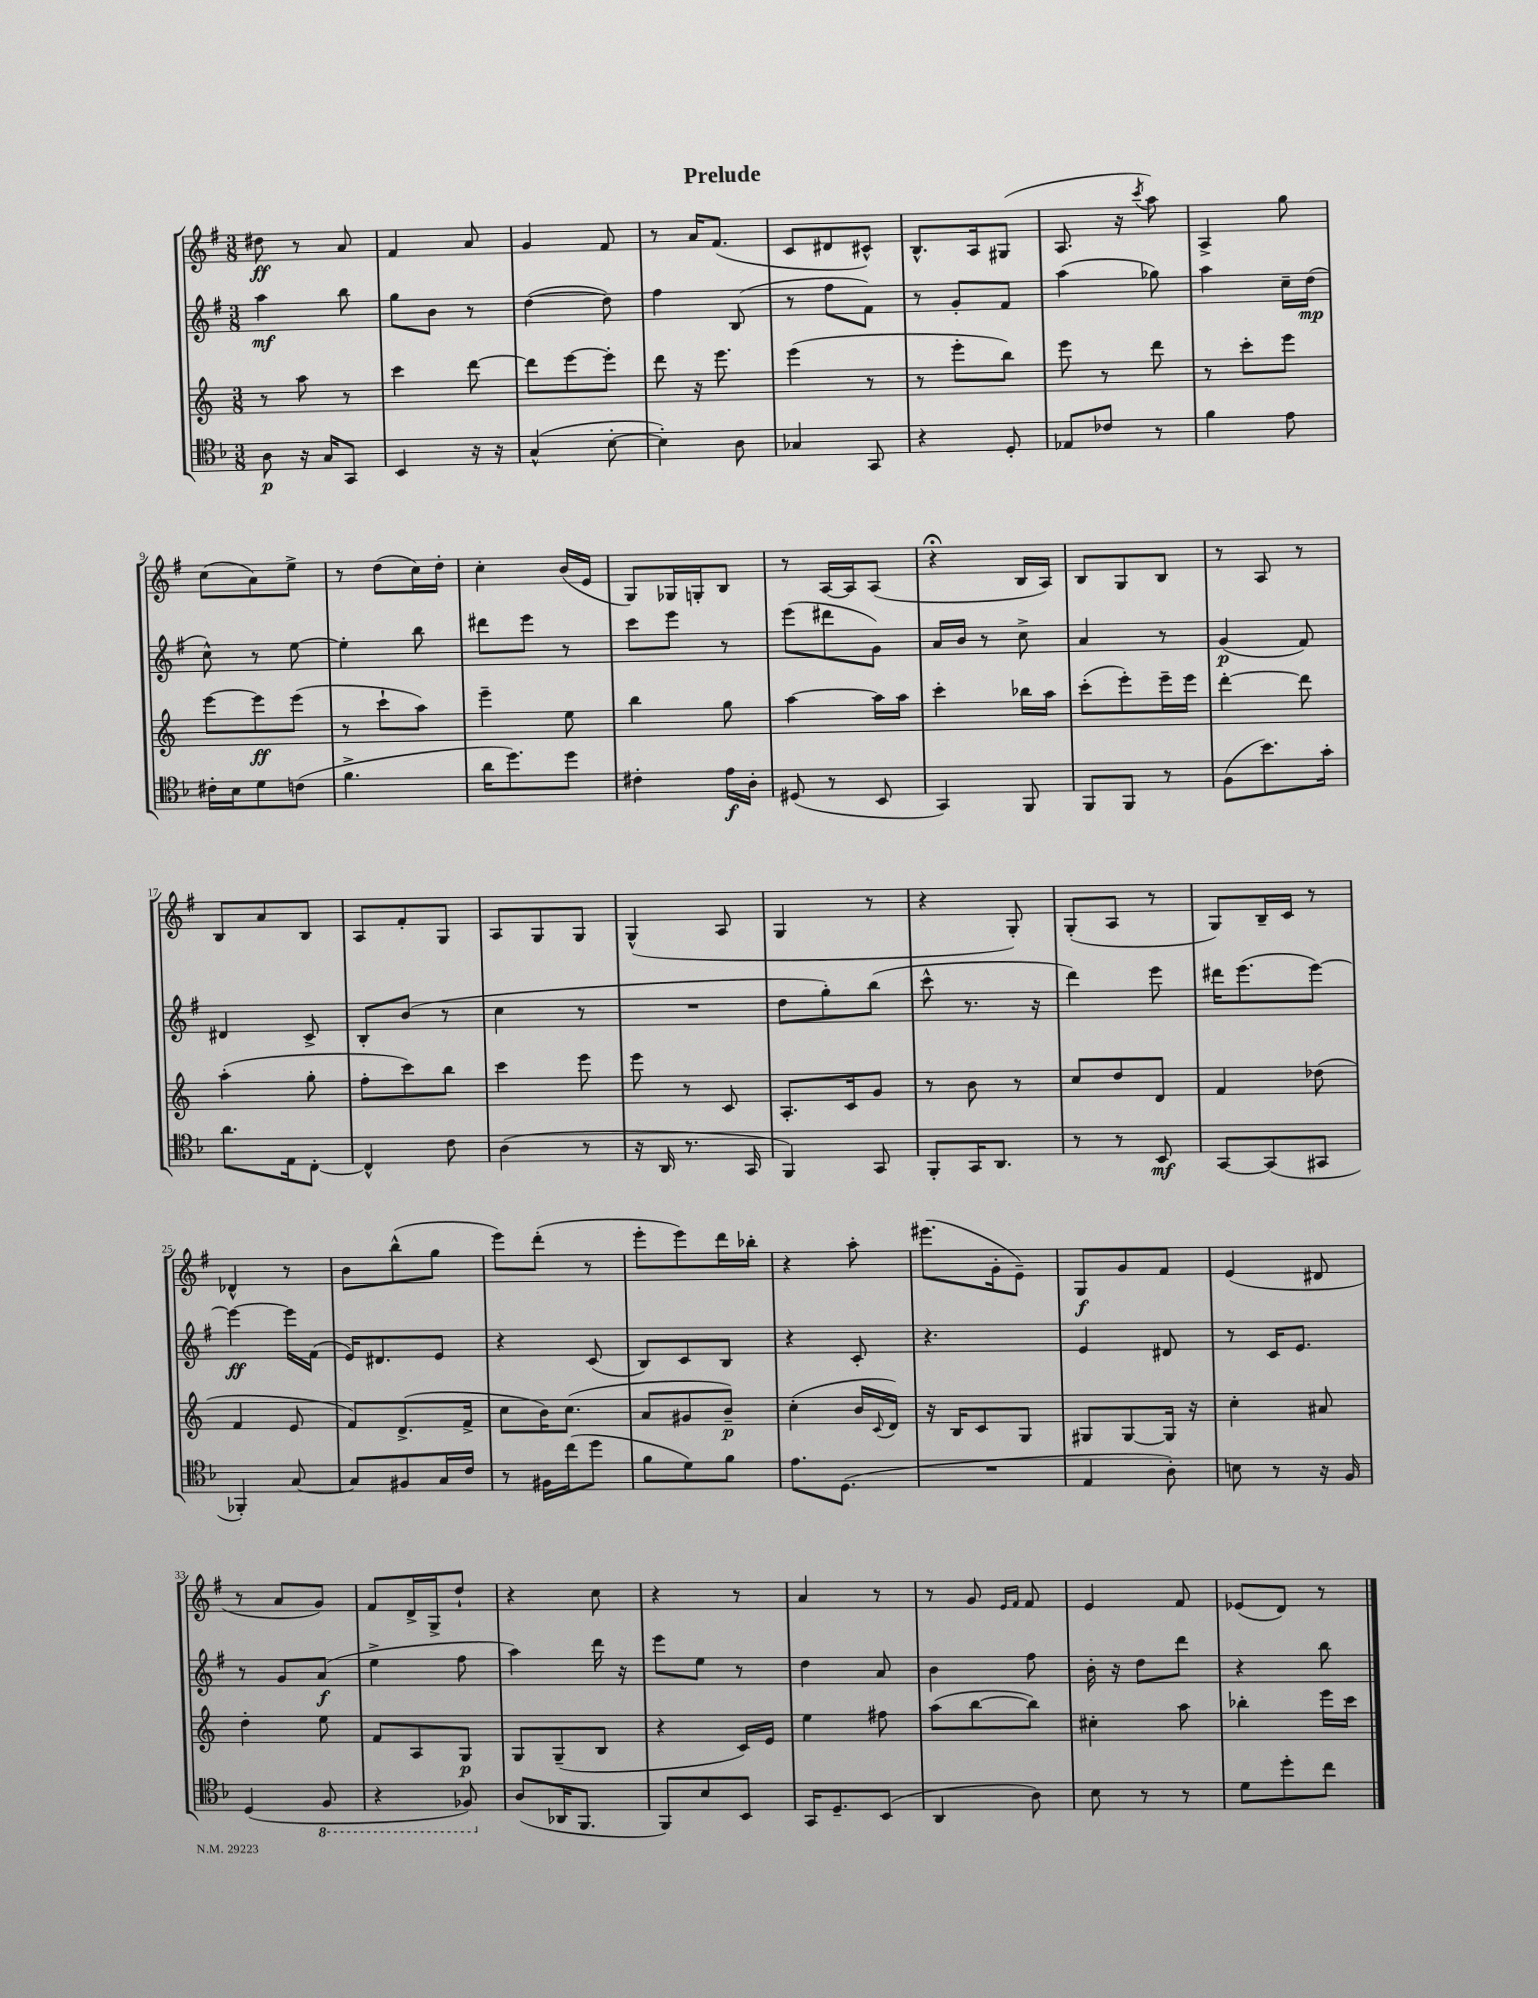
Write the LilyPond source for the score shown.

\header { title = "Prelude" }
<<
\new StaffGroup <<
\new Staff = "s0" {
    \clef treble \key g \major \numericTimeSignature \time 3/8
    dis''8\ff r8 a'8 |
    fis'4 a'8 |
    g'4 fis'8 |
    r8 a'16 fis'8.( |
    c'8 dis'8 cis'8-^) |
    b8.-^ a16 gis8( |
    a8. r16 \acciaccatura { c'''8 } a''8) |
    a4-> g''8 |
    c''8( a'8) e''8-> |
    r8 d''8( c''16) d''16-. |
    c''4-. b'16( e'16 |
    g8) ges16 g16-. b8 |
    r8 a16~ a16 a8( |
    r4\fermata b16 a16) |
    b8 g8 b8 |
    r8 a8 r8 |
    b8 a'8 b8 |
    a8 fis'8-. g8 |
    a8 g8 g8 |
    g4-^( a8 |
    g4 r8 |
    r4 g8-.) |
    g8-.( a8 r8 |
    g8) b16-- c'16 r8 |
    des'4-^ r8 |
    b'8 b''8-^( g''8 |
    e'''8) d'''8-.( r8 |
    e'''8-. e'''8) d'''16 bes''16-. |
    r4 a''8-. |
    eis'''8.( g'16-. e'8--) |
    g8\f g'8 fis'8 |
    e'4( dis'8 |
    r8 a'8 g'8) |
    fis'8 d'16-> g16-> d''8-! |
    r4 c''8 |
    r4 r8 |
    a'4 r8 |
    r8 g'8 \grace { e'16 fis'16 } fis'8 |
    e'4 fis'8 |
    ees'8( d'8) r8 \bar "|." |
}
\new Staff = "s1" {
    \clef treble \key g \major \numericTimeSignature \time 3/8
    a''4\mf b''8 |
    g''8 b'8 r8 |
    d''4~( d''8) |
    fis''4 b8( |
    r8 fis''8 fis'8) |
    r8 g'8-. fis'8 |
    a''4( ges''8) |
    a''4 c''16-- d''16\mp( |
    c''8-^) r8 e''8~ |
    e''4-. b''8 |
    dis'''8 e'''8 r8 |
    c'''8 e'''8 r8 |
    e'''8( dis'''8 g'8) |
    a'16 b'16 r8 c''8-> |
    a'4 r8 |
    g'4\p( fis'8) |
    dis'4 c'8-> |
    b8-. b'8( r8 |
    c''4 r8 |
    R4. |
    d''8 g''8-.) b''8( |
    c'''8-^ r8. r16 |
    d'''4) e'''8 |
    dis'''16 e'''8.( e'''8~) |
    e'''4~\ff e'''16 fis'16( |
    e'16) dis'8. e'8 |
    r4 c'8( |
    b8) c'8 b8 |
    r4 c'8-. |
    r4. |
    e'4 dis'8 |
    r8 c'16 e'8. |
    r8 g'8 a'8\f( |
    e''4-> fis''8 |
    a''4) d'''16 r16 |
    e'''8 e''8 r8 |
    d''4 a'8 |
    b'4 fis''8 |
    b'16-. r16 d''8 d'''8 |
    r4 b''8 \bar "|." |
}
\new Staff = "s2" {
    \clef treble \key c \major \numericTimeSignature \time 3/8
    r8 a''8 r8 |
    c'''4 d'''8~ |
    d'''8 e'''8~ e'''8-. |
    d'''8 r16 e'''8. |
    e'''4( r8 |
    r8 e'''8-. b''8) |
    e'''8 r8 d'''8 |
    r8 c'''8-. e'''8 |
    e'''8~ e'''8\ff e'''8( |
    r8 c'''8-! a''8) |
    e'''4-- e''8 |
    b''4 g''8 |
    a''4~ a''16 a''16 |
    c'''4-. bes''16 a''16 |
    c'''8-.( e'''8-.) e'''16-- e'''16 |
    d'''4~-. d'''8 |
    a''4-.( g''8-. |
    f''8-. c'''8) b''8 |
    c'''4 e'''8 |
    e'''8 r8 c'8 |
    a8.-. c'16 g'8 |
    r8 b'8 r8 |
    c''8 d''8 d'8 |
    f'4 des''8( |
    f'4 e'8 |
    f'8) d'8.->( f'16-> |
    c''8 b'16) c''8.( |
    a'8 gis'8 b'8--\p) |
    c''4-.( b'16 \appoggiatura { c'8 } d'16) |
    r16 b16 c'8 g8 |
    gis8 gis8~ gis16 r16 |
    c''4-. ais'8 |
    d''4-. e''8 |
    f'8 a8 g8\p |
    g8 g8--( b8 |
    r4 c'16) e'16 |
    e''4 fis''8 |
    a''8( b''8~ b''8) |
    cis''4-. a''8 |
    bes''4-. e'''16 c'''16 \bar "|." |
}
\new Staff = "s3" {
    \clef tenor \key f \major \numericTimeSignature \time 3/8
    a8\p r16 g16 g,8 |
    bes,4 r16 r16 |
    g4-^( bes8~-. |
    bes4-.) a8 |
    ges4 g,8 |
    r4 d8-. |
    ees8 ces'8 r8 |
    f'4 e'8 |
    cis'16-. bes16 d'8 c'8( |
    f'4.-> |
    a'16 d''8.) d''8 |
    cis'4-. e'16\f a16-. |
    dis8( r8 bes,8 |
    g,4) f,8 |
    f,8 f,8 r8 |
    f8( bes'8.) g'16-. |
    a'8. e16 c8~-. |
    c4-^ c'8 |
    a4( r8 |
    r16 a,16 r8. g,16 |
    f,4) g,8 |
    f,8-. g,16 a,8. |
    r8 r8 bes,8\mf |
    g,8~ g,8( gis,8 |
    fes,4-.) g8~ |
    g8 fis8 g16 c'16 |
    r8 fis16 c''16( d''8 |
    f'8 d'8) f'8 |
    e'8. d8.( |
    R4. |
    e4 a8-.) |
    b8 r8 r16 f16 |
    d4( \ottava #-1 f,8 |
    r4 fes,8) \ottava #0 |
    a8( aes,16 f,8. |
    f,8) bes8 bes,8 |
    g,16 d8.-- bes,8( |
    a,4 a8) |
    bes8 r8 r8 |
    d'8 d''8-. c''8 \bar "|." |
}
>>
>>
